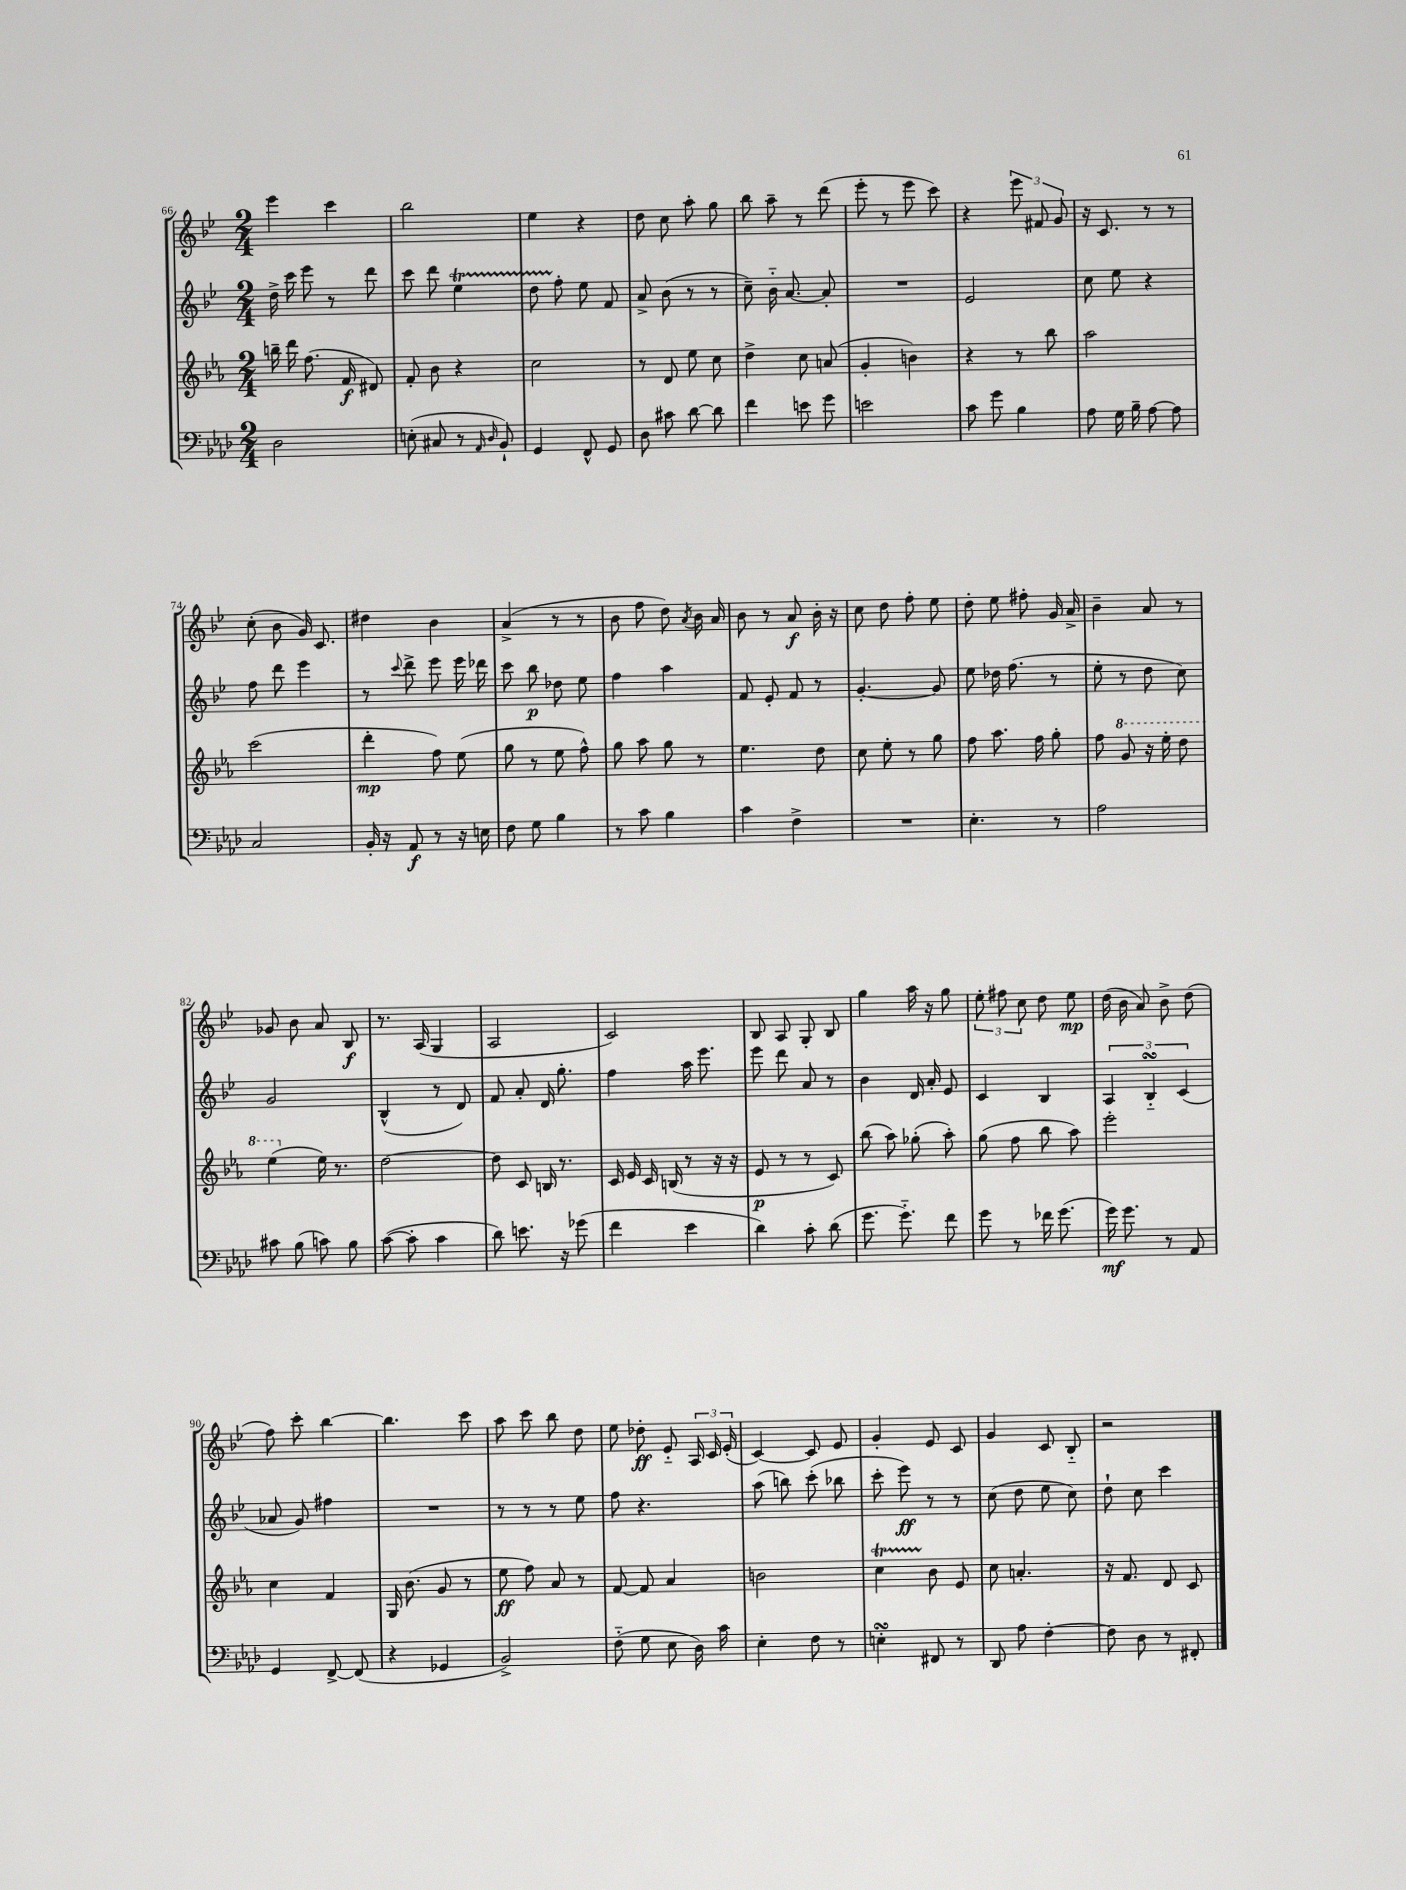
<<
\new StaffGroup <<
\new Staff = "s0" {
    \clef treble \key bes \major \numericTimeSignature \time 2/4
    \autoBeamOff ees'''4 c'''4 |
    bes''2 |
    ees''4 r4 |
    d''8 c''8 a''8-. g''8 |
    bes''8 a''8-- r8 d'''8( |
    ees'''8-. r8 ees'''8 c'''8) |
    r4 \tuplet 3/2 { ees'''8 fis'8 g'8 } |
    r16 c'8. r8 r8 |
    c''8-.( bes'8 g'16) c'8. |
    dis''4 bes'4 |
    a'4->( r8 r8 |
    bes'8 f''8 d''8) \acciaccatura { a'8 } bes'16 a'16 |
    bes'8 r8 a'8\f bes'16-. r16 |
    c''8 d''8 f''8-. ees''8 |
    d''8-. ees''8 fis''8-. g'16 a'16-> |
    bes'4-- a'8 r8 |
    ges'8 bes'8 a'8 bes8\f |
    r8. a16( g4 |
    a2 |
    c'2) |
    bes8 a8 g8-. bes8 |
    g''4 a''16 r16 g''8 |
    \tuplet 3/2 { ees''8-. fis''8 c''8 } d''8 ees''8\mp |
    d''16( bes'16 a'8) bes'8-> d''8( |
    f''8) c'''8-. bes''4~ |
    bes''4. c'''8 |
    a''8 c'''8 bes''8 d''8 |
    ees''8 des''8-.\ff ees'8-_ \tuplet 3/2 { a16 c'16 ees'16-.( } |
    c'4~) c'8 ees'8 |
    g'4-. ees'8 c'8 |
    g'4 c'8 bes8-_ |
    r2 \bar "|." |
}
\new Staff = "s1" {
    \clef treble \key bes \major \numericTimeSignature \time 2/4
    \autoBeamOff d''16-> c'''16 ees'''8 r8 d'''8 |
    c'''8 d'''8 ees''4\startTrillSpan |
    d''8 f''8-.\stopTrillSpan ees''8 f'8 |
    a'8-> bes'8( r8 r8 |
    c''8--) bes'16-_ a'8.~ a'8-. |
    R2 |
    ees'2 |
    c''8 ees''8 r4 |
    f''8 d'''8 ees'''4 |
    r8 \appoggiatura { c'''8 } d'''8-> ees'''8 ees'''16 des'''16 |
    c'''8 bes''8\p des''8 ees''8 |
    f''4 a''4 |
    f'8 ees'8-. f'8 r8 |
    g'4.~-. g'8 |
    ees''8 des''16 f''8.( r8 |
    ees''8-. r8 d''8 c''8) |
    g'2 |
    bes4-^( r8 d'8) |
    f'8 a'8-. d'16 g''8.-. |
    f''4 a''16 ees'''8. |
    ees'''8 d'''8 a'8 r8 |
    bes'4 d'16 a'16-. ees'8 |
    c'4 bes4 |
    \tuplet 3/2 { a4 bes4-_\turn c'4( } |
    aes'8 g'8) fis''4 |
    R2 |
    r8 r8 r8 ees''8 |
    f''8 r4. |
    a''8( b''8) c'''8-.( bes''8 |
    c'''8-. ees'''8\ff) r8 r8 |
    c''8( d''8 ees''8 c''8) |
    d''8-! c''8 c'''4 \bar "|." |
}
\new Staff = "s2" {
    \clef treble \key ees \major \numericTimeSignature \time 2/4
    \autoBeamOff b''16-- d'''16 f''8.( f'16\f dis'8) |
    f'8-. bes'8 r4 |
    c''2 |
    r8 d'8 ees''8 c''8 |
    d''4-> c''8 a'8( |
    g'4-. b'4) |
    r4 r8 bes''8 |
    aes''2 |
    c'''2( |
    d'''4-.\mp f''8) ees''8( |
    g''8 r8 ees''8 f''8-^) |
    g''8 aes''8 g''8 r8 |
    ees''4. d''8 |
    c''8 ees''8-. r8 g''8 |
    f''8 aes''8. f''16 g''8-. |
    f''8 \ottava #1 g''8 r16 ees'''16-. d'''8 |
    ees'''4( \ottava #0 ees''16) r8. |
    d''2~ |
    d''8 c'8 b16 r8. |
    c'16 ees'16 c'16 b16( r8 r16 r16 |
    ees'8\p r8 r8 c'8) |
    bes''8( aes''8) ges''8-.( aes''8-.) |
    g''8( f''8 bes''8 aes''8) |
    ees'''2-. |
    c''4 f'4 |
    g16 bes'8.( g'8 r8 |
    ees''8\ff f''8) aes'8 r8 |
    f'8~ f'8 aes'4 |
    b'2 |
    c''4\startTrillSpan bes'8\stopTrillSpan ees'8 |
    c''8 a'4.-. |
    r16 f'8. d'8 c'8 \bar "|." |
}
\new Staff = "s3" {
    \clef bass \key aes \major \numericTimeSignature \time 2/4
    \autoBeamOff des2 |
    e8-.( cis8 r8 \grace { aes,16 des16 } bes,8-!) |
    g,4 f,8-^ g,8 |
    des8 cis'8 des'8~ des'8 |
    f'4 e'8 g'8 |
    e'2 |
    c'8 g'8 bes4 |
    aes8 g16 bes16-- aes8~ aes8 |
    c2 |
    bes,16-. r16 aes,8\f r8 r16 e16 |
    f8 g8 bes4 |
    r8 c'8 bes4 |
    c'4 f4-> |
    R2 |
    ees4.-. r8 |
    aes2 |
    cis'8 bes8( c'8) bes8 |
    c'8~( c'8-. c'4 |
    des'8) e'8. r16 ges'8( |
    f'4 ees'4 |
    des'4) c'8-. des'8( |
    g'8. g'8.-_) f'8 |
    g'8 r8 fes'16 g'8.( |
    g'16\mf) g'8. r8 aes,8 |
    g,4 f,8~-> f,8( |
    r4 ges,4 |
    bes,2->) |
    f8-_( g8 ees8 des16) c'16 |
    ees4-. f8 r8 |
    e4-.\turn fis,8 r8 |
    des,8 aes8 f4~-. |
    f8 des8 r8 fis,8-. \bar "|." |
}
>>
>>
\layout { \context { \Score currentBarNumber = #66 } }
